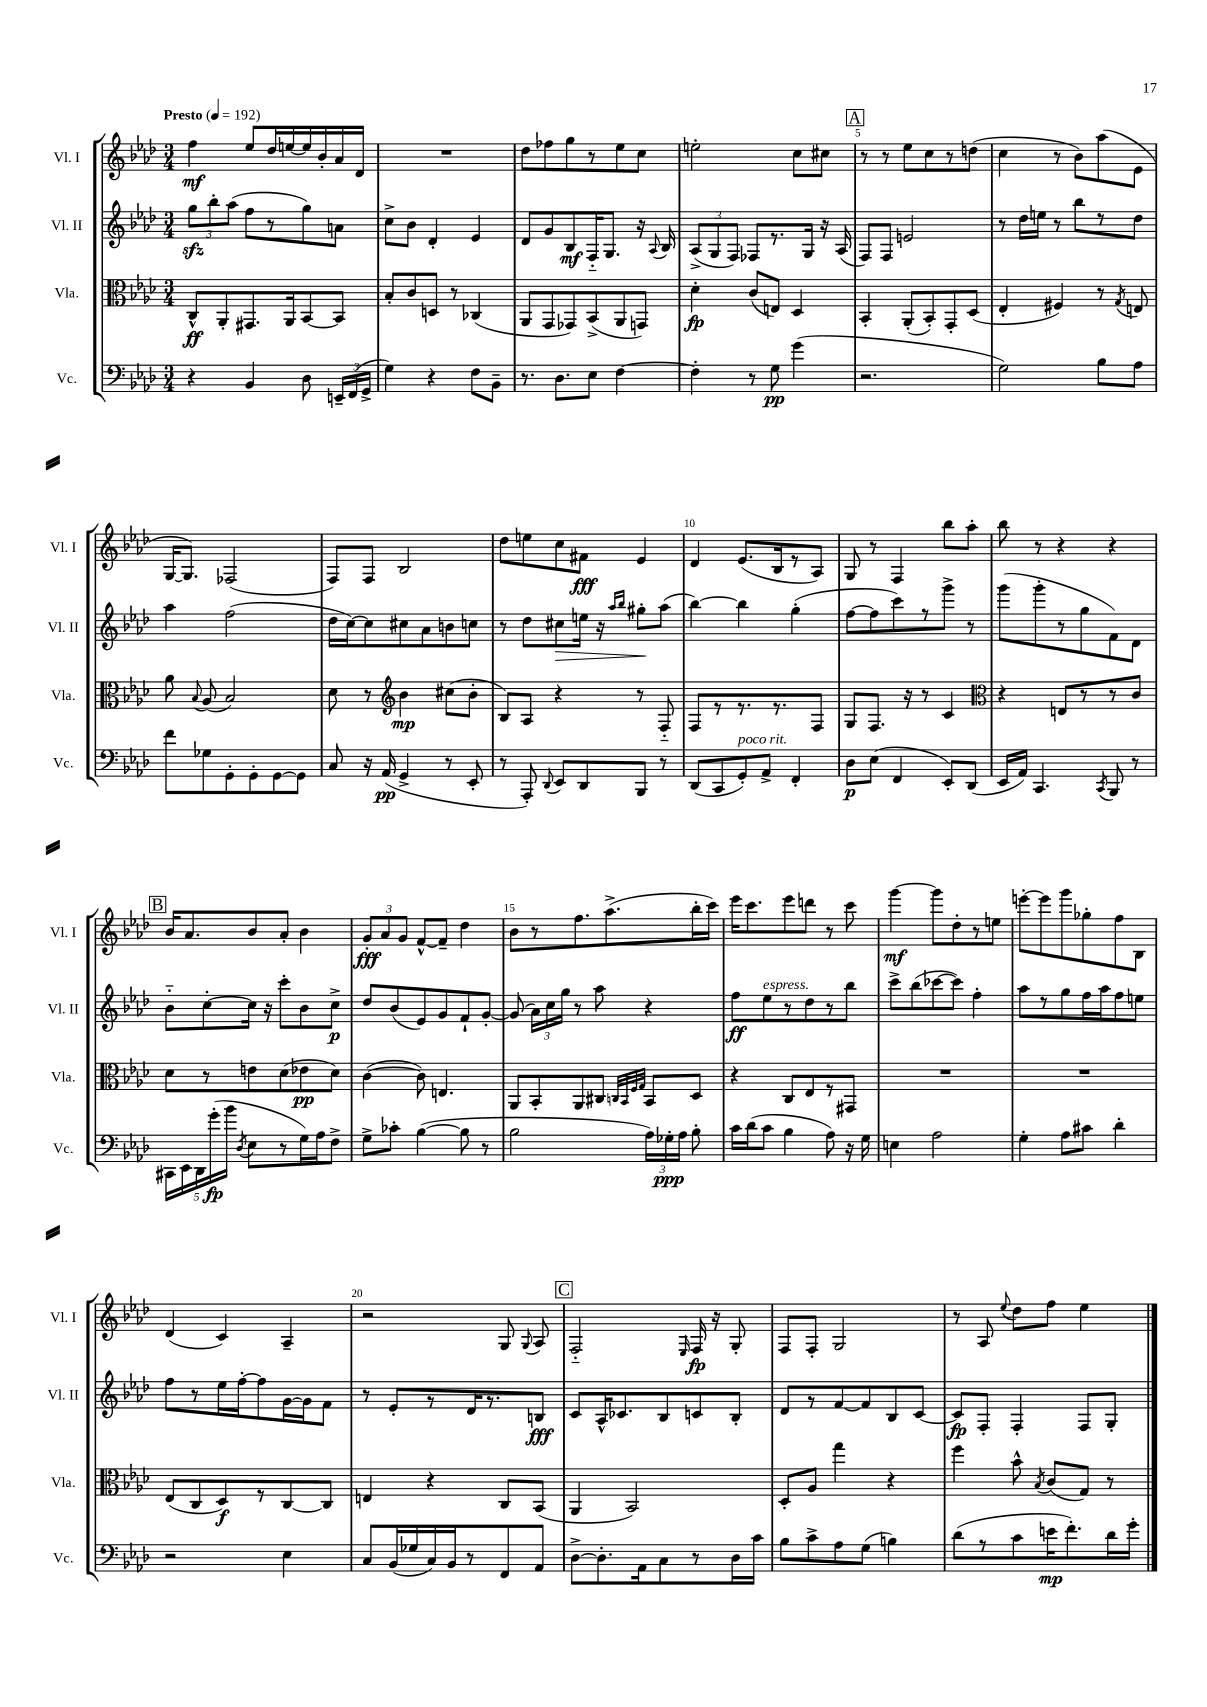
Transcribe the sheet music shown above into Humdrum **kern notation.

**kern	**dynam	**kern	**dynam	**kern	**dynam	**kern	**dynam
*part4	*part4	*part3	*part3	*part2	*part2	*part1	*part1
*staff4	*staff4	*staff3	*staff3	*staff2	*staff2	*staff1	*staff1
*I"Vc.	*	*I"Vla.	*	*I"Vl. II	*	*I"Vl. I	*
*I'Vc.	*	*I'Vla.	*	*I'Vl. II	*	*I'Vl. I	*
*clefF4	*	*clefC3	*	*clefG2	*	*clefG2	*
*k[b-e-a-d-]	*	*k[b-e-a-d-]	*	*k[b-e-a-d-]	*	*k[b-e-a-d-]	*
*M3/4	*	*M3/4	*	*M3/4	*	*M3/4	*
*MM192	*	*MM192	*	*MM192	*	*MM192	*
=1	=1	=1	=1	=1	=1	=1	=1
!	!	!	!	!	!	!LO:TX:a:B:t=Presto	!
4r	.	8C^^/L	ff	12ggzz\L	.	4ff\	mf
.	.	.	.	12bb-'\	.	.	.
.	.	8AA-'/	.	.	.	.	.
.	.	.	.	(12aa-\J	.	.	.
4BB-/	.	8.GG#X/	.	8ff\L	.	8ee-/L	.
.	.	.	.	8r	.	16dd-/L	.
.	.	16AA-/k	.	.	.	[16een/	.
8D-\	.	[8BB-/	.	8gg\)	.	16ee/]	.
.	.	.	.	.	.	16b-'/	.
24EEn~/LL	.	8BB-/J]	.	8an\J	.	16a-/	.
(24FF/	.	.	.	.	.	.	.
.	.	.	.	.	.	16d-/JJ	.
24GG^/JJ	.	.	.	.	.	.	.
=2	=2	=2	=2	=2	=2	=2	=2
4G\)	.	8B-'/L	.	8cc^\L	.	2.r	.
.	.	8c/	.	8b-\J	.	.	.
4r	.	8Dn/J	.	4d-'/	.	.	.
.	.	8r	.	.	.	.	.
8F\L	.	(4C-X/	.	4e-/	.	.	.
8BB-~\J	.	.	.	.	.	.	.
=3	=3	=3	=3	=3	=3	=3	=3
8.r	.	8AA-/L	.	8d-/L	.	8dd-\L	.
.	.	8GG/	.	8g/	.	8ff-X\	.
8.D-\L	.	.	.	.	.	.	.
.	.	8GG-X/)	.	8B-/	mf	8gg\	.
8E-\J	.	(8BB-^/	.	16F/K	.	8r	.
.	.	.	.	8.G/J	.	.	.
[4F\	.	8AA-/	.	.	.	8ee-\	.
.	.	8GGn/J)	.	16r	.	8cc\J	.
.	.	.	.	8qqA-/	.	.	.
.	.	.	.	16B-/	.	.	.
=4	=4	=4	=4	=4	=4	=4	=4
4F'\]	.	4d-'\	fp	(12A-^/L	.	2een'\	.
.	.	.	.	12G/	.	.	.
.	.	.	.	12F/J)	.	.	.
8r	.	(8c/L	.	8F-X/L	.	.	.
8G\	pp	8En/J)	.	8.r	.	.	.
(4g\	.	4D-/	.	.	.	8cc\L	.
.	.	.	.	16G/Jk	.	.	.
.	.	.	.	16r	.	8cc#X\J	.
.	.	.	.	(16A-/	.	.	.
!!LO:REH:place=s1:t=A
=5	=5	=5	=5	=5	=5	=5	=5
2.r	.	4BB-'/	.	8F/L)	.	8r	.
.	.	.	.	8F/J	.	8r	.
.	.	(8AA-'/L	.	2en/	.	8ee-\L	.
.	.	8BB-'/)	.	.	.	8cc\	.
.	.	8GG'/	.	.	.	8r	.
.	.	(8D-/J	.	.	.	(8ddn\J	.
=6	=6	=6	=6	=6	=6	=6	=6
2G\)	.	4E-'/	.	8r	.	4cc\	.
.	.	.	.	16dd-\LL	.	.	.
.	.	.	.	16een\JJ	.	.	.
.	.	4F#X/)	.	8r	.	8r	.
.	.	.	.	8bb-\L	.	8b-\L)	.
8B-\L	.	8r	.	8r	.	(8aa-\	.
.	.	8qG/	.	.	.	.	.
8A-\J	.	8En/	.	8dd-\J	.	8e-\J	.
!!LO:LB:g=z
=7	=7	=7	=7	=7	=7	=7	=7
8f\L	.	8a-\	.	4aa-\	.	[16G/KL	.
.	.	.	.	.	.	8.G/J])	.
.	.	8qqB-/	.	.	.	.	.
8G-X\	.	(8A-/	.	.	.	.	.
8GG'\	.	2B-/)	.	(2ff\	.	(2F-X/	.
8GG'\	.	.	.	.	.	.	.
[8GG\	.	.	.	.	.	.	.
8GG\J]	.	.	.	.	.	.	.
=8	=8	=8	=8	=8	=8	=8	=8
8C/	.	8d-\	.	16dd-\LL	.	8F/L)	.
.	.	.	.	[16cc\J)	.	.	.
16r	.	8r	.	8cc\]	.	8F/J	.
(16AA-/	pp	.	.	.	.	.	.
*	*	*clefG2	*	*	*	*	*
4GG^/	.	4b-\	mp	8cc#X\	.	2B-/	.
.	.	.	.	8a-\	.	.	.
8r	.	(8cc#X\L	.	8bn\	.	.	.
8EE-'/	.	8b-'\J	.	8ccn\J	.	.	.
=9	=9	=9	=9	=9	=9	=9	=9
8r	.	8B-/L)	.	8r	.	8dd-\L	.
8AAA-'/)	.	8A-/J	.	8dd-\L	.	8een\	.
8qqDD-/	.	.	.	.	.	.	.
!	!	!	!	!	!LO:HP:b	!	!
8EE-/L	.	4r	.	8cc#X\	>	8cc\	.
8DD-/	.	.	.	16een\Jk	.	8f#X\J	fff
.	.	.	.	16r	.	.	.
.	.	.	.	16qqaa-/LL	.	.	.
.	.	.	.	16qqbb-/JJ	.	.	.
8BBB-/J	.	8r	.	8gg#X'\L	.	4e-/	.
8r	.	8F/	.	(8aa-\J	]	.	.
=10	=10	=10	=10	=10	=10	=10	=10
(8DD-/L	.	8F/L	.	[4bb-\)	.	4d-/	.
8CC/	.	8r	.	.	.	.	.
!LO:TX:a:i:t=poco rit.	!	!	!	!	!	!	!
8GG'/)	.	8.r	.	4bb-\]	.	(8.e-/L	.
8AA-^/J	.	.	.	.	.	.	.
.	.	8.r	.	.	.	16B-/k	.
4FF'/	.	.	.	(4gg'\	.	8r	.
.	.	8F/J	.	.	.	8A-/J)	.
=11	=11	=11	=11	=11	=11	=11	=11
8D-\L	p	8G/L	.	[8ff\L	.	8G/	.
(8E-\J	.	8.F/J	.	8ff\]	.	8r	.
4FF/	.	.	.	8ccc\)	.	4F/	.
.	.	16r	.	.	.	.	.
.	.	8r	.	8r	.	.	.
8EE-'/L)	.	4c/	.	8ggg^\J	.	8bb-\L	.
(8DD-/J	.	.	.	8r	.	8aa-'\J	.
=12	=12	=12	=12	=12	=12	=12	=12
*	*	*clefC3	*	*	*	*	*
16EE-/LL	.	4r	.	(8ggg\L	.	8bb-\	.
16AA-/JJ)	.	.	.	.	.	.	.
4.CC/	.	.	.	8ggg'\	.	8r	.
.	.	8En/L	.	8r	.	4r	.
.	.	8r	.	8gg\	.	.	.
8qCC/	.	.	.	.	.	.	.
8BBB-/	.	8r	.	8f\)	.	4r	.
8r	.	8c/J	.	8d-\J	.	.	.
!!LO:LB:g=z
!!LO:REH:place=s1:t=B
=13	=13	=13	=13	=13	=13	=13	=13
20CC#X\LL	.	8d-\L	.	8b-\L	.	16b-/KL	.
20EE-\	.	.	.	.	.	.	.
.	.	.	.	.	.	8.a-/	.
20DD-\	.	.	.	.	.	.	.
.	.	8r	.	[8cc'\	.	.	.
(20g'\	fp	.	.	.	.	.	.
20b-\JJ	.	.	.	.	.	.	.
8qD-/	.	.	.	.	.	.	.
8E-\L	.	8en\	.	16cc\Jk]	.	8b-/	.
.	.	.	.	16r	.	.	.
8r	.	(8d-\	.	8ccc'\L	.	8a-'/J	.
16G\L)	.	8e-X\	pp	8b-\	.	4b-\	.
16A-\J	.	.	.	.	.	.	.
8F^\J	.	8d-\J)	.	8cc^\J	p	.	.
=14	=14	=14	=14	=14	=14	=14	=14
8G^\L	.	([4c\	.	8dd-/L	.	12g'/L	fff
.	.	.	.	.	.	12a-/	.
8c-X'\J	.	.	.	(8b-/	.	.	.
.	.	.	.	.	.	12g/J	.
([4B-\	.	8c\])	.	8e-/)	.	[8f^^/L	.
.	.	4.En/	.	8g/	.	8f~/J]	.
8B-\]	.	.	.	8f`/	.	4dd-\	.
8r	.	.	.	[8g'/J	.	.	.
=15	=15	=15	=15	=15	=15	=15	=15
2B-\	.	8AA-/L	.	(8g/]	.	8b-\L	.
.	.	8BB-'/	.	24a-\LL)	.	8r	.
.	.	.	.	24cc\	.	.	.
.	.	.	.	24gg\JJ	.	.	.
.	.	8AA-/	.	8r	.	8.ff\	.
.	.	8C#X/J	.	8aa-\	.	.	.
.	.	.	.	.	.	(8.aa-^\	.
.	.	32qqCn/LLL	.	.	.	.	.
.	.	32qqBB-/	.	.	.	.	.
.	.	32qqF/	.	.	.	.	.
.	.	32qqG/JJJ	.	.	.	.	.
24A-\LL)	.	8BB-/L	.	4r	.	.	.
24G-X'\	ppp	.	.	.	.	.	.
24A-\JJ	.	.	.	.	.	.	.
8B-'\	.	8D-/J	.	.	.	16bb-'\L	.
.	.	.	.	.	.	16ccc\JJ)	.
=16	=16	=16	=16	=16	=16	=16	=16
16c\LL	.	4r	.	8ff\L	ff	16eee-\KL	.
(16d-\J	.	.	.	.	.	8.ccc\	.
!	!	!	!	!LO:TX:a:i:t=espress.	!	!	!
8c\J	.	.	.	8ee-\	.	.	.
4B-\	.	8C/L	.	8r	.	8eee-\	.
.	.	8E-/	.	8dd-\	.	8dddn\J	.
8A-\)	.	8r	.	8r	.	8r	.
16r	.	8GG#X/J	.	8bb-\J	.	8ccc\	.
16G\	.	.	.	.	.	.	.
=17	=17	=17	=17	=17	=17	=17	=17
4En\	.	2.r	.	8ccc^\L	.	[4ggg\	mf
.	.	.	.	(8bb-\	.	.	.
2A-\	.	.	.	[8ccc-X\	.	8ggg\L]	.
.	.	.	.	8ccc-\J])	.	8dd-'\	.
.	.	.	.	4ff'\	.	8r	.
.	.	.	.	.	.	8een\J	.
=18	=18	=18	=18	=18	=18	=18	=18
4G'\	.	2.r	.	8aa-\L	.	[8eeen'\L	.
.	.	.	.	8r	.	8eee\]	.
8A-\L	.	.	.	8gg\	.	8ggg\	.
8c#X\J	.	.	.	16ff\L	.	8gg-X'\	.
.	.	.	.	16aa-\J	.	.	.
4d-'\	.	.	.	8ff\	.	8ff\	.
.	.	.	.	8een\J	.	8B-\J	.
!!LO:LB:g=z
=19	=19	=19	=19	=19	=19	=19	=19
2r	.	(8E-/L	.	8ff\L	.	(4d-/	.
.	.	8C/	.	8r	.	.	.
.	.	8D-/)	f	16ee-\L	.	4c/)	.
.	.	.	.	[16ff'\J	.	.	.
.	.	8r	.	8ff\]	.	.	.
4E-\	.	[8C/	.	[16g\L	.	4A-~/	.
.	.	.	.	16g\J]	.	.	.
.	.	8C/J]	.	8f\J	.	.	.
=20	=20	=20	=20	=20	=20	=20	=20
8C/L	.	4En/	.	8r	.	2r	.
(16BB-/L	.	.	.	8e-'/L	.	.	.
16G-X/	.	.	.	.	.	.	.
16C/)	.	4r	.	8r	.	.	.
16BB-/J	.	.	.	.	.	.	.
8r	.	.	.	16d-/K	.	.	.
.	.	.	.	8.r	.	.	.
8FF/	.	8C/L	.	.	.	8G/	.
.	.	.	.	.	.	8qqG/	.
8AA-/J	.	(8BB-/J	.	8Bn/J	fff	8A-/	.
!!LO:REH:place=s1:t=C
=21	=21	=21	=21	=21	=21	=21	=21
[8D-^\L	.	4AA-/	.	8c/L	.	2F/	.
8.D-'\]	.	.	.	16A-^^/K	.	.	.
.	.	.	.	8.c-X/	.	.	.
.	.	2BB-/)	.	.	.	.	.
16AA-\k	.	.	.	.	.	.	.
8C\	.	.	.	8B-/	.	.	.
.	.	.	.	.	.	16qqE-/	.
8r	.	.	.	8cn/	.	16F/	fp
.	.	.	.	.	.	16r	.
16D-\L	.	.	.	8B-'/J	.	8G'/	.
16c\JJ	.	.	.	.	.	.	.
=22	=22	=22	=22	=22	=22	=22	=22
8B-\L	.	8D-'/L	.	8d-/L	.	8F/L	.
8c^\	.	8A-/J	.	8r	.	8F'/J	.
8A-\	.	4gg\	.	[8f/	.	2G/	.
(8G\J	.	.	.	8f/]	.	.	.
4Bn\)	.	4r	.	8B-/	.	.	.
.	.	.	.	[8c/J	.	.	.
=23	=23	=23	=23	=23	=23	=23	=23
(8d-\L	.	4ff\	.	8c/L]	fp	8r	.
8r	.	.	.	8F'/J	.	8A-/	.
.	.	.	.	.	.	8qqee-/	.
8c\	.	8b-^^\	.	4F'/	.	8dd-\L	.
.	.	8qB-/	.	.	.	.	.
16en\K	mp	(8c/L	.	.	.	8ff\J	.
8.f'\)	.	.	.	.	.	.	.
.	.	8G/J)	.	8F/L	.	4ee-\	.
16d-\L	.	8r	.	8G'/J	.	.	.
16g'\JJ	.	.	.	.	.	.	.
==	==	==	==	==	==	==	==
*-	*-	*-	*-	*-	*-	*-	*-
